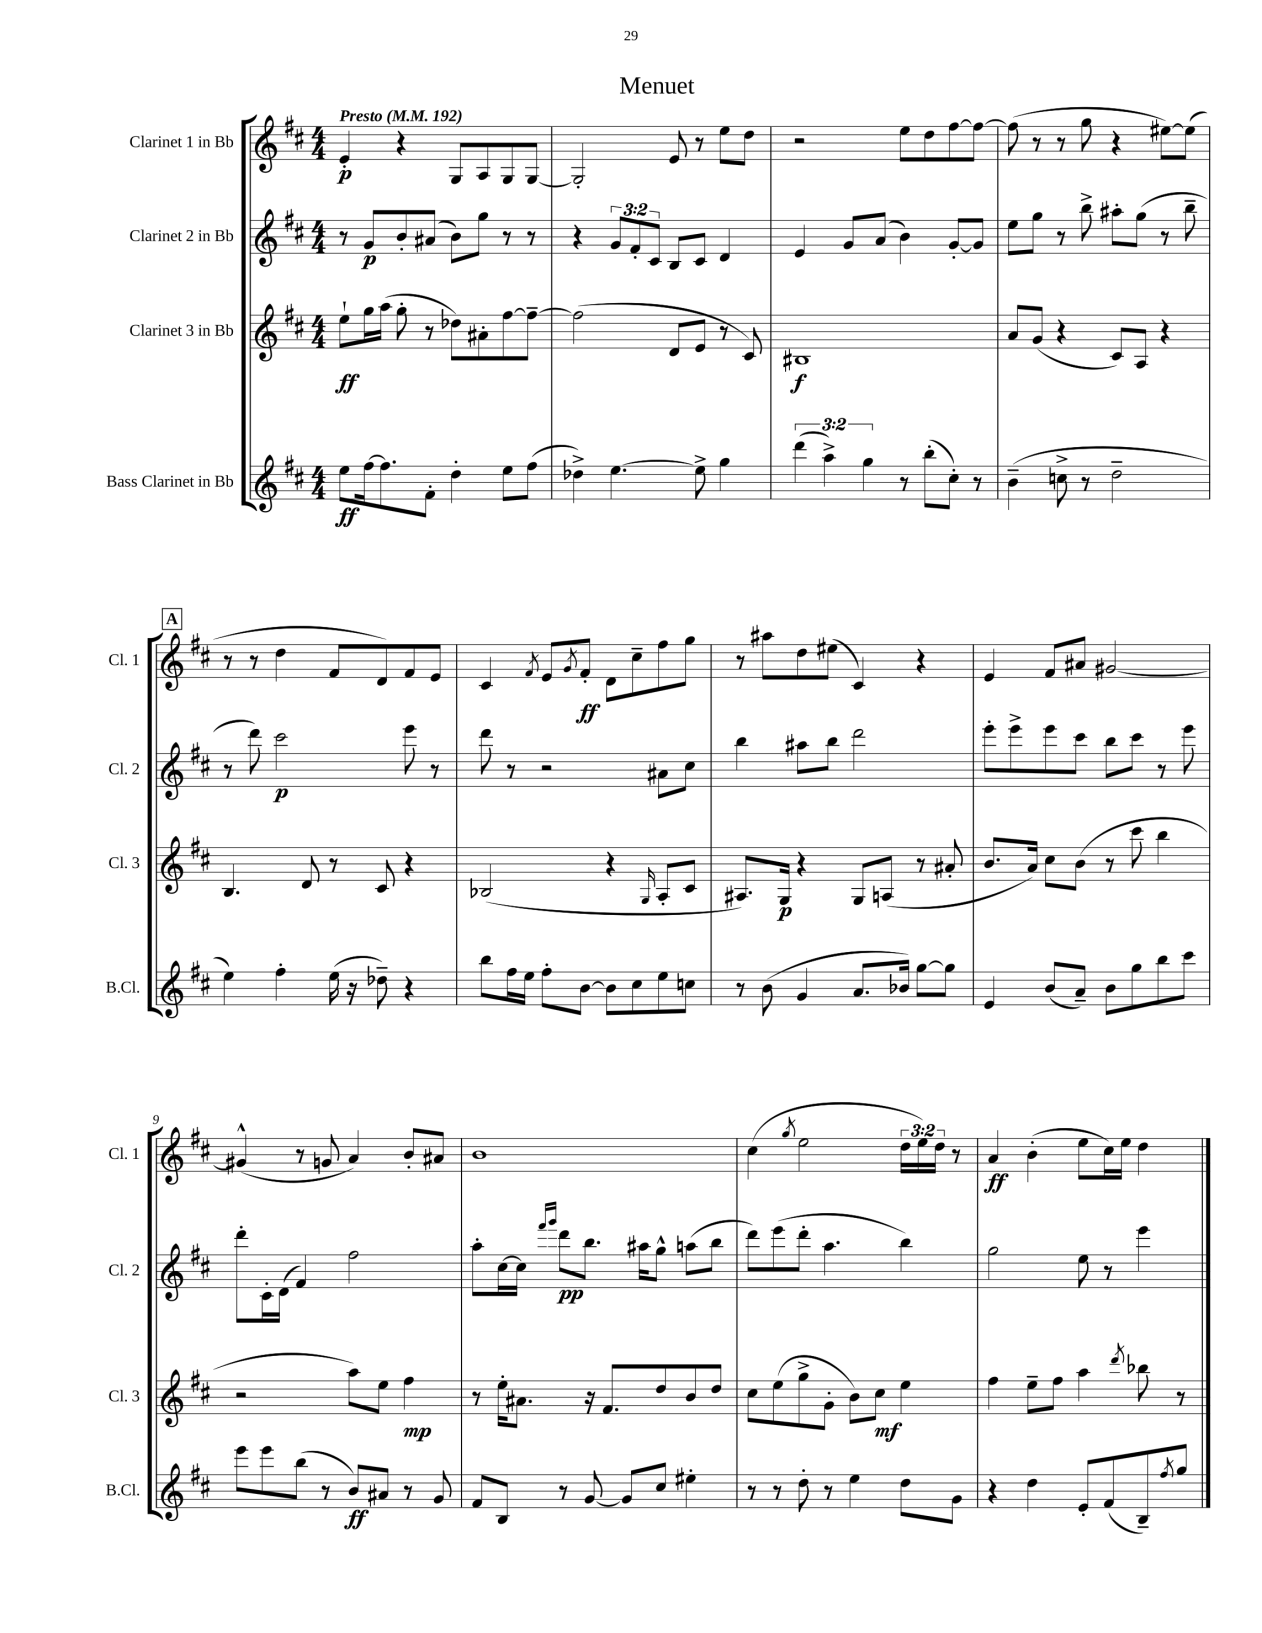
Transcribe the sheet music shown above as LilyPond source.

\header { title = "Menuet" }
<<
\new StaffGroup <<
\new Staff = "s0" \with { instrumentName = "Clarinet 1 in Bb" shortInstrumentName = "Cl. 1" } {
    \clef treble \key d \major \numericTimeSignature \time 4/4 \override Staff.TupletNumber.text = #tuplet-number::calc-fraction-text \tempo "Presto" 4 = 192
    e'4-.\p r4 g8 a8 g8 g8~ |
    g2-. e'8 r8 e''8 d''8 |
    r2 e''8 d''8 fis''8~ fis''8~ |
    fis''8( r8 r8 g''8 r4 eis''8~) eis''8( |
    \mark \markup { \box "A" } r8 r8 d''4 fis'8 d'8) fis'8 e'8 |
    cis'4 \acciaccatura { fis'8 } e'8 \acciaccatura { g'8 } fis'8-.\ff d'8 cis''8-- fis''8 g''8 |
    r8 ais''8 d''8 eis''8( cis'4) r4 |
    e'4 fis'8 ais'8 gis'2~ |
    gis'4-^( r8 g'8 a'4) b'8-. ais'8 |
    b'1 |
    cis''4( \acciaccatura { g''8 } e''2 \tuplet 3/2 { d''16 e''16) d''16 } r8 |
    a'4\ff b'4-.( e''8 cis''16) e''16 d''4 \bar "|." |
}
\new Staff = "s1" \with { instrumentName = "Clarinet 2 in Bb" shortInstrumentName = "Cl. 2" } {
    \clef treble \key d \major \numericTimeSignature \time 4/4 \override Staff.TupletNumber.text = #tuplet-number::calc-fraction-text
    r8 g'8\p b'8-. ais'8( b'8) g''8 r8 r8 |
    r4 \tuplet 3/2 { g'8 fis'8-. cis'8 } b8 cis'8 d'4 |
    e'4 g'8 a'8( b'4) g'8~-. g'8 |
    e''8 g''8 r8 b''8-> ais''8-. g''8( r8 b''8-- |
    \mark \markup { \box "A" } r8 d'''8) cis'''2\p e'''8 r8 |
    d'''8 r8 r2 ais'8 cis''8 |
    b''4 ais''8 b''8 d'''2 |
    e'''8-. e'''8-> e'''8 cis'''8 b''8 cis'''8 r8 e'''8 |
    d'''8-. cis'16-. d'16( fis'4) fis''2 |
    a''8-. cis''16~ cis''16 \grace { fis'''16 g'''16 } d'''8\pp b''8. ais''16 g''8-^ a''8( b''8 |
    d'''8) e'''8( d'''8-. a''4. b''4) |
    g''2 e''8 r8 e'''4 \bar "|." |
}
\new Staff = "s2" \with { instrumentName = "Clarinet 3 in Bb" shortInstrumentName = "Cl. 3" } {
    \clef treble \key d \major \numericTimeSignature \time 4/4
    e''8-!\ff g''16 a''16( g''8-. r8 des''8) ais'8-. fis''8~ fis''8~-- |
    fis''2( d'8 e'8 r8 cis'8) |
    bis1\f |
    a'8 g'8( r4 cis'8) a8 r4 |
    \mark \markup { \box "A" } b4. d'8 r8 cis'8 r4 |
    bes2( r4 \grace { g16 } a8-. cis'8 |
    ais8.) g16\p r4 g8 a8( r8 ais'8-. |
    b'8. a'16) cis''8 b'8( r8 cis'''8 b''4 |
    r2 a''8) e''8 fis''4\mp |
    r8 e''16-. ais'8. r16 fis'8. d''8 b'8 d''8 |
    cis''8 e''8( g''8-> g'8-. b'8) cis''8\mf e''4 |
    fis''4 e''8-- fis''8 a''4 \acciaccatura { d'''8 } bes''8 r8 \bar "|." |
}
\new Staff = "s3" \with { instrumentName = "Bass Clarinet in Bb" shortInstrumentName = "B.Cl." } {
    \clef treble \key d \major \numericTimeSignature \time 4/4 \override Staff.TupletNumber.text = #tuplet-number::calc-fraction-text
    e''8\ff fis''16~ fis''8. fis'8-. d''4-. e''8 fis''8( |
    des''4->) e''4.~ e''8-> g''4 |
    \tuplet 3/2 { d'''4( a''4->) g''4 } r8 b''8-.( cis''8-.) r8 |
    b'4--( c''8-> r8 d''2-- |
    \mark \markup { \box "A" } e''4) fis''4-. e''16( r16 des''8--) r4 |
    b''8 fis''16 e''16 fis''8-. b'8~ b'8 cis''8 e''8 c''8 |
    r8 b'8( g'4 a'8. bes'16) g''8~ g''8 |
    e'4 b'8( a'8--) b'8 g''8 b''8 cis'''8 |
    e'''8 e'''8 b''8( r8 b'8\ff) ais'8 r8 g'8 |
    fis'8 b8 r8 g'8~ g'8 cis''8 eis''4-. |
    r8 r8 d''8-. r8 e''4 d''8 g'8 |
    r4 d''4 e'8-. fis'8( b8--) \acciaccatura { fis''8 } g''8 \bar "|." |
}
>>
>>
